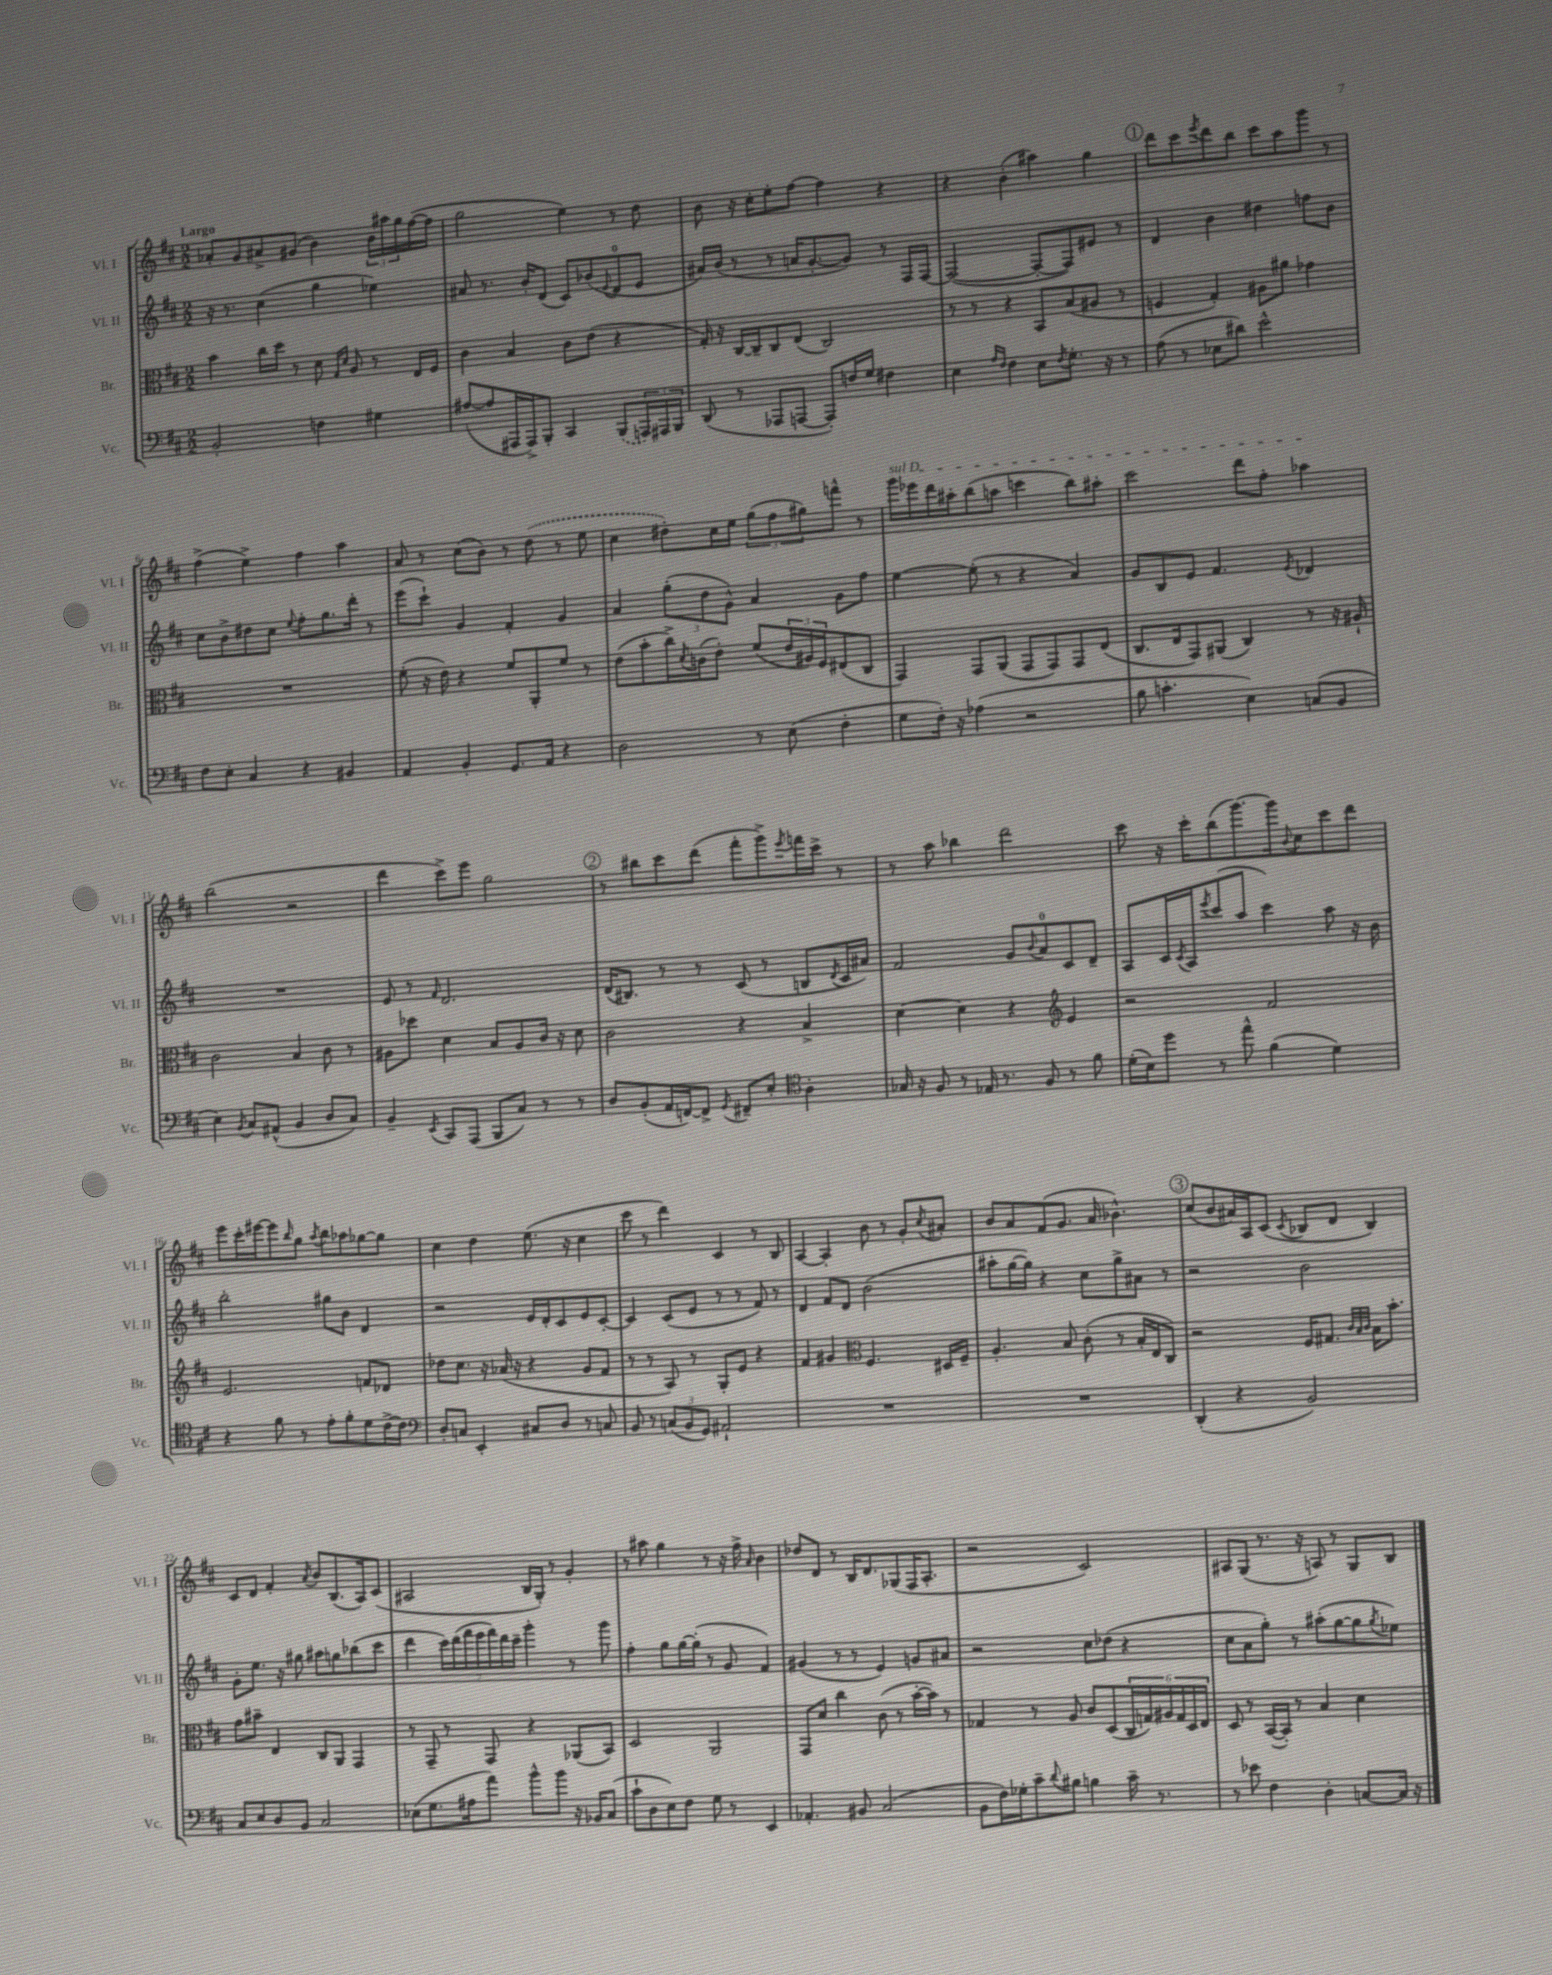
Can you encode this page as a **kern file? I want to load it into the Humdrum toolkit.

**kern	**kern	**kern	**kern
*part4	*part3	*part2	*part1
*staff4	*staff3	*staff2	*staff1
*I"Vc.	*I"Br.	*I"Vl. II	*I"Vl. I
*I'Vc.	*I'Br.	*I'Vl. II	*I'Vl. I
*clefF4	*clefC3	*clefG2	*clefG2
*k[f#c#]	*k[f#c#]	*k[f#c#]	*k[f#c#]
*M2/2	*M2/2	*M2/2	*M2/2
=1	=1	=1	=1
!	!	!	!LO:TX:a:B:t=Largo
2BB'/	4b\	16r	8a-X'/L
.	.	8.r	.
.	.	.	8g/
.	16cc#\LL	(4cc#\	8a#X^/
.	16dd\JJ	.	.
.	8r	.	(8g#X/J
4Fn\	8d\	4gg\	4b\)
.	16qqG/LL	.	.
.	16qqd/JJ	.	.
.	8A/	.	.
4G#X\	8r	4ee-X\)	24b\LL
.	.	.	24aa#X\
.	.	.	24gg\
.	16E/LL	.	([16ff#\
.	16F#/JJ	.	16ff#\JJ]
=2	=2	=2	=2
([8A#X/L	4c#\	8a#X/	2gg\
8A#/]	.	8.r	.
16AAA#X/L	4B/	.	.
16AAA#^/J)	.	16b'/KL	.
8BBB'/J	.	(8d/J	.
4CC#/	8c#\L	8c#/L)	4ee\)
.	(8e\J	(8b-X/	.
.	.	8qqe/	.
(8BBB/L	4r	8d/	8r
24AAAn/L)	.	8e/J	8dd\
24AAA#X/	.	.	.
24BBB/JJ	.	.	.
=3	=3	=3	=3
(8DD/	16G'/)	16a#X/LL)	8b\
.	16r	(16b/JJ	.
8r	[16C#/LL	8r	16r
.	16C#~/J]	.	16cc#'\KL
8AAA-X/L	8C#/	8r	8ee'\
[8AAAn/J	(8E/J	16an/KL	[8ff#\J
.	.	[8.g'/	.
8AAA'/L])	2C#/)	.	4ff#\]
16Fn/L	.	8g/J])	.
16G/JJ	.	.	.
4F#X\	.	8r	4r
.	.	16F#/LL	.
.	.	[16F#/JJ	.
=4	=4	=4	=4
4E\	8r	(2F#/_	4r
.	8r	.	.
16qqA/LL	.	.	.
16qqF#/JJ	.	.	.
4F#\	4r	.	(4b'\
8E\L	8BB/L	8F#'/L_	4aa#X\)
8qF#/	.	.	.
8.G'\J	(8B/	8F#/])	.
.	8A#X/J	8e#X/J	4gg\
16r	.	.	.
8r	8r	8r	.
!!LO:REH:place=s1:t=1
=5	=5	=5	=5
(8A\	4Fn/	4d/	8ddd\L
8r	.	.	8ccc#\
.	.	.	8qeee/
8E-X\L	4G'/)	4b\	8ddd\
8d#X\J)	.	.	8bb\J
2e^^\	8A#X\L	4dd#X\	8ccc#\L
.	8a#X\J	.	8aa\
.	4g-X\	8ffn\L	8ggg\J
.	.	8b\J	8r
!!LO:LB:g=z
=6	=6	=6	=6
8F#\L	1r	8cc#\L	(4ff#^\
8E'\J	.	8b^\	.
4C#/	.	8dd#X\	4ee^\)
.	.	8cc#\J	.
.	.	8qqee/	.
4r	.	8ff#'\L	4ff#\
.	.	8.gg\	.
4BB#X/	.	.	4aa\
.	.	16ddd'\Jk	.
.	.	8r	.
=7	=7	=7	=7
4AA/	(8f#'\	(8eee\L	8a/
.	16r	8ccc#`\J)	8r
.	16e\)	.	.
4BB'/	4r	4g/	(8cc#\L
.	.	.	8b\J)
8.GG/L	8f#/L	4f#'/	8r
.	8AA'/	.	(8dd\
16AA/Jk	.	.	.
4r	8f#/J	4g/	8r
.	8r	.	8ee\
=8	=8	=8	=8
2D\	(8e\L	4a/	4cc#\
.	8b'\	.	.
.	16cc#^\L)	(12gg'\L	8dd#X'\L)
.	8qd/	.	.
.	(16cn\J	.	.
.	.	12dd\	.
.	8e'\J)	.	16cc#\L
.	.	12g^^\J)	.
.	.	.	16ee\JJ
8r	(8f#/L	4a/	(12gg\L
.	.	.	12ff#\
(8E\	24e/L	.	.
.	24A#X/)	.	12gg#X\)
.	24F#/J	.	.
4F#'\	(8E#X/	8g\L	8fffn^^\J
.	8C#/J	8ff#\J	8r
=9	=9	=9	=9
!	!	!	!LO:TX:a:i:t=sul D
8G\L	4GG/)	[4ee\	16ggg\LL
.	.	.	16eee-X\
16F#'\Jk)	.	.	16ddd\
16r	.	.	16aa#X'\J
(4A-X\	8GG/L	(8ee'\]	(8bb\
.	(8AA/J	8r	8aan\J
2r	8GG/L	4r	4cccn\
.	8GG/)	.	.
.	8GG/	4a/)	8bb\L)
.	(8E/J	.	8aa#X'\J
=10	=10	=10	=10
8B\	8.C#/L	8g/L	2ccc#\
4.cn'\	.	8B/	.
.	16E/k	.	.
.	8GG/)	8e/J	.
.	(8AA#X/J	4.f#/	.
4E\)	4C#/)	.	8ddd\L
.	.	.	8ff#'\J
.	.	8qe/	.
(8Cn/L	8r	4d-X/	4aa-X\
8BB/J	16r	.	.
.	16A#X`/	.	.
!!LO:LB:g=z
=11	=11	=11	=11
4E\)	2c#\	1r	(2bb\
8qBB/	.	.	.
8C#/L	.	.	.
(8AA#X^^/J	.	.	.
4BB/	4B/	.	2r
8D/L	8c#\	.	.
8C#/J)	8r	.	.
=12	=12	=12	=12
4BB~/	8A#X\L	8e/	4ddd\
.	8dd-X\J	8r	.
8qEE/	.	16qqf#/	.
8CC#/L	4d\	2.d/	8ccc#^\L)
(8AAA/J	.	.	8eee\J
8BBB/L	8B/L	.	2gg\
8C#/J)	8A#/	.	.
8r	16c#/Jk	.	.
.	16r	.	.
8r	8d\	.	.
!!LO:REH:place=s1:t=2
=13	=13	=13	=13
8D/L	2c#\	(16d/KL	8r
.	.	8.B#X/J)	.
(8BB'/	.	.	8bb#X\L
16AA/L	.	8r	8ccc#\
[16FFn/J)	.	.	.
8FF^/J]	.	8r	(8ddd\J
8qGG/	.	.	.
8FF#X~/L	4r	(8c#/	8fff#'\L
8E'/J	.	8r	8ggg^\)
*clefC4	*	*	*
.	.	.	8qeee/
4A'\	4B^/	8Bn/L	16fffn\L
.	.	.	16ccc#^\JJ
.	.	8qd/	.
.	.	16c#/L	8r
.	.	16a#X/JJ)	.
=14	=14	=14	=14
16G-X/	[4d\	2f#/	8r
16r	.	.	.
8F#/	.	.	8aa\
8r	4d\]	.	4bb-X\
16E-X/	.	.	.
8.r	.	.	.
.	4r	8g/L	2ddd\
.	.	8qqb/	.
8F#/	.	8a/	.
*	*clefG2	*	*
8r	4e/	8c#/	.
8f#\	.	8d~/J	.
=15	=15	=15	=15
(16d'\LL	2r	8A/L	8ccc#\
16B\J)	.	.	.
8dd\J	.	16c#/L	16r
.	.	8qc#/	.
.	.	16A/J	16ccc#'\KL
.	.	8qeee/	.
8r	.	(8ccc#/	(8bb\
8ee^^\	.	8aa/J	[8.ggg\)
(4f#\	2f#/	4ccc#\)	.
.	.	.	16ggg\k]
.	.	.	8qqb/
.	.	.	8cc#\
4d\)	.	8aa\	8ccc#\
.	.	16r	8ddd\J
.	.	16b\	.
!!LO:LB:g=z
=16	=16	=16	=16
4r	2.e/	2bb'\	8eee\L
.	.	.	16ccc#'\L
.	.	.	[16eee#X\J
8f#\	.	.	8eee#\]
.	.	.	16qqbb/
8r	.	.	8gg\J
.	.	.	8qaa/
8e'\L	.	8gg#X\L	8bb\L
8f#'\	.	8b\J	8aa-X\
8d\	8fn/L	4d/	[8gg-X\
[16c#^\L	8d-X/J	.	8gg-\J]
16c#\JJ]	.	.	.
=17	=17	=17	=17
*clefF4	*	*	*
8D'/L	8dd-X\L	2r	4cc#\
8Cn/J	8.cc#\J	.	.
4EE'/	.	.	4dd\
.	16r	.	.
.	(16a-X/	.	.
.	16r	.	.
8C#X/L	4r	16e/LL	(8.ee\
.	.	16d'/J	.
8D/J	.	8c#/	.
.	.	.	16r
8r	8g/L	8e/	4cc#\
8Cn/	8f#/J	[8c#'/J	.
=18	=18	=18	=18
8BB/	8r	4c#/]	8ccc#\
8r	8r	.	8r
(12Cn/L	8A/)	(8c#/L	4ddd\)
12BB/	.	.	.
.	8r	8e/J	.
12GG/J)	.	.	.
2AA#X`/	8G'/L	8r	4c#/
.	8e/J	8r	.
.	4r	8f#/)	8r
.	.	8r	8B/
=19	=19	=19	=19
1r	4f#/	4d/	[4A/
.	4g#X/	8f#/L	4A'/]
.	.	8d/J	.
*	*clefC3	*	*
.	4.F#/	(2b\	8b\
.	.	.	8r
.	.	.	8g'/L
.	.	.	8qcc#/
.	16D#X/LL	.	8a#X'/J
.	16F#~/JJ	.	.
=20	=20	=20	=20
1r	4.A'/	8aa#X'\L	8b/L
.	.	[16gg\L	8a/
.	.	16gg\JJ])	.
.	.	4r	(8f#/
.	8B/	.	8.g/J
.	(8c#'\	8cc#\L	.
.	.	.	16a/
.	8r	8gg^\	4.b-X^^\)
.	16B'/LL	8a#X\J	.
.	16E/J	.	.
.	8C#/J)	8r	.
!!LO:REH:place=s1:t=3
=21	=21	=21	=21
(4DD'/	2r	2r	(8cc#/L
.	.	.	8b/
4r	.	.	16a#X/L)
.	.	.	16A/J
.	.	.	(8c#/J
.	.	.	8qc#/
2BB/)	16F#/KL	2b\	8B-X/L
.	8.G#X/J	.	.
.	.	.	8d/J
.	32qqc#/LLL	.	.
.	32qqB/	.	.
.	32qqc#/JJJ	.	.
.	16B\KL	.	4B-/)
.	8.b'\J	.	.
!!LO:LB:g=z
=22	=22	=22	=22
8C#/L	8g\L	8g'\L	8c#/L
8E/	8b#X~\J	8.ee\J	8d/J
8D/	4E/	.	4f#'/
.	.	16r	.
8BB/J	.	8gg#X\	.
.	.	.	8qa/
2C#/	8C#/L	8aa#X\L	8b/L
.	8AA/J	8ggn\	(8.B/
.	4GG/	(8bb-X\	.
.	.	.	16A/k)
.	.	8ccc#\J	(8c#/J
=23	=23	=23	=23
(8E-X\L	8r	4ddd\	2A#X/
8.G\	8GG~/	.	.
.	8r	28ccc#\LL)	.
.	.	(28ddd\	.
16A#X\k	.	.	.
.	.	28fff#\	.
.	.	28eee\	.
8a\J)	8GG/	.	.
.	.	28fff#\)	.
.	.	28ddd\	.
.	.	28ccc#~\JJ	.
8b^^\L	4r	4ggg'\	16B/LL
.	.	.	16G'/JJ)
8b\J	.	.	8r
16r	(8AA-X/L	8r	4g'/
16BB-X/KL	.	.	.
(8C#/J	8BB/J)	8ggg\	.
=24	=24	=24	=24
8c#`\L	2D/	4ff#'\	8r
8D\	.	.	8aa#X\
8E\)	.	8gg\L	4gg\
8F#\J	.	[16gg\L	.
.	.	(16gg'\JJ]	.
8G\	2AA/	8r	8r
8r	.	8g/	16r
.	.	.	16ff#^\
.	.	.	16qqa/
4EE/	.	4f#/)	4b\
=25	=25	=25	=25
4.AA-X'/	8GG/L	(4g#X/	8dd-X/L
.	8d/J	.	8d/J
.	4cc#\	8r	8r
8BB#X/	.	8r	16B/KL
.	.	.	8.d/
(2C#/	(8c#\	4e/)	.
.	8r	.	(8G-X/
.	[16b'\LL	8gn/L	16F#/K
.	16b\JJ])	.	8.A'/J
.	8r	8a#X/J	.
=26	=26	=26	=26
8BB\L	4G-X/	2r	2r
16F#\L)	.	.	.
16G-X'\J	.	.	.
8c#~\	8r	.	.
8qqd/	.	.	.
8B#X\J	8A/	.	.
4Bn\	8c#/L	8cc#\L	2c#/)
.	(8D/	(8dd-X\J	.
16c#~\	24C#/L	4r	.
.	24Gn/)	.	.
8.r	.	.	.
.	24A#X/	.	.
.	24G/	.	.
.	24D/	.	.
.	24E/JJ	.	.
=27	=27	=27	=27
8r	8D/	8cc#\L	8A#X/L
8e-X\	8r	8a\	(8G/J
4F#\	([16BB/LL	8gg'\J)	8.r
.	16BB'/JJ])	.	.
.	8r	8r	.
.	.	.	16r
4D'\	4B/	(8aa#X'\L	8An/)
.	.	[8gg\	8r
[8Cn/L	4d\	8gg\]	8G/L
.	.	8qgg/	.
16C/Jk]	.	8ee-X\J)	8B/J
16r	.	.	.
==	==	==	==
*-	*-	*-	*-
